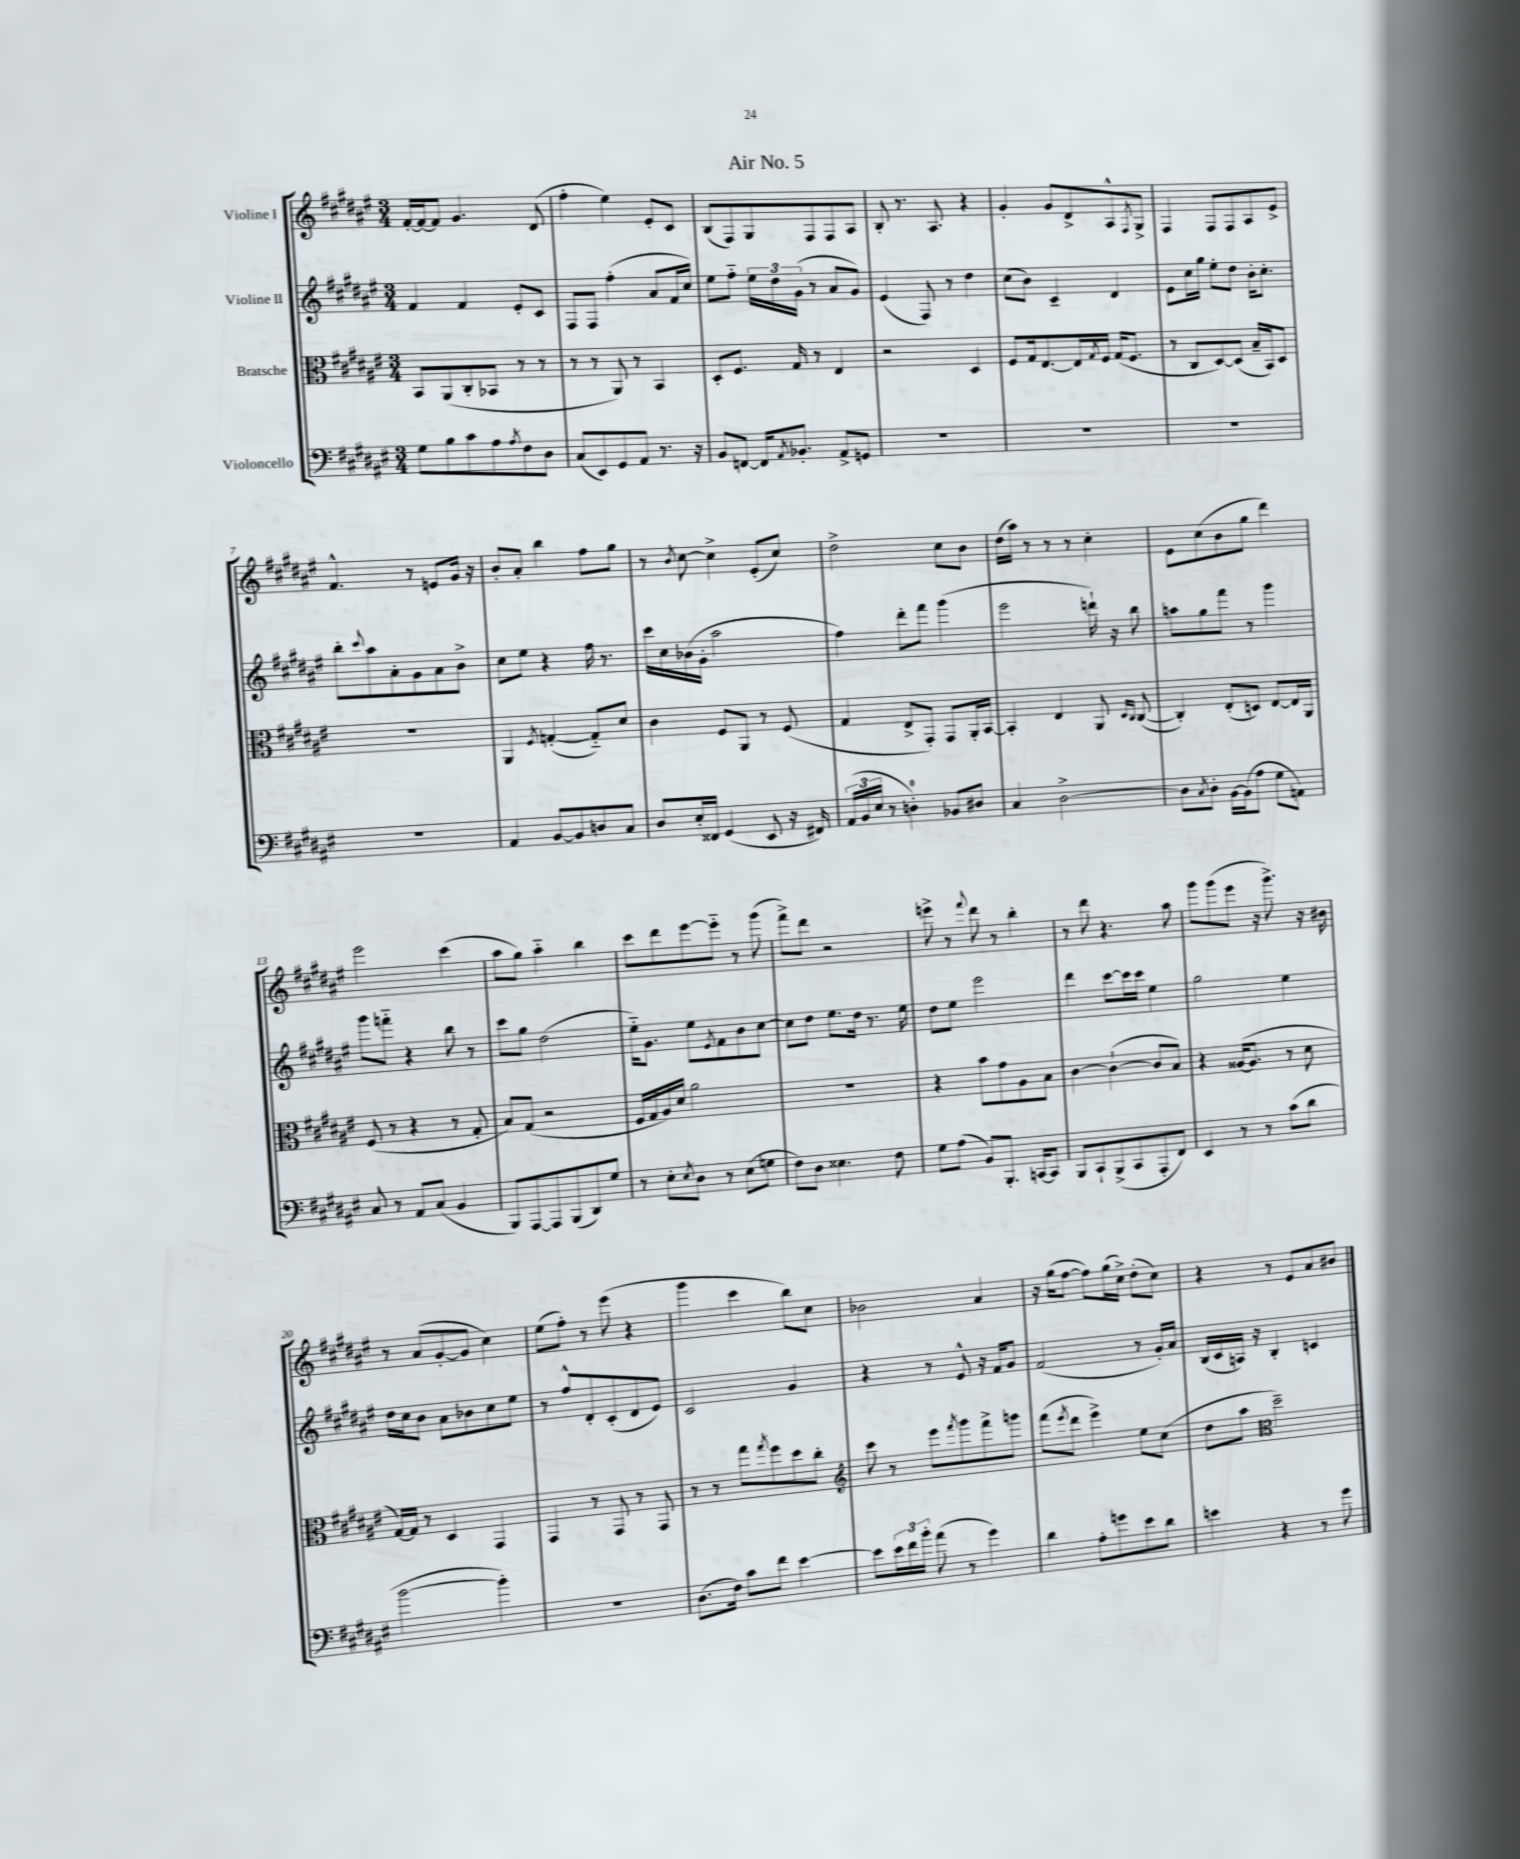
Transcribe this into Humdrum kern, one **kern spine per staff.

**kern	**kern	**kern	**kern
*part4	*part3	*part2	*part1
*staff4	*staff3	*staff2	*staff1
*I"Violoncello	*I"Bratsche	*I"Violine II	*I"Violine I
*clefF4	*clefC3	*clefG2	*clefG2
*k[f#c#g#d#a#e#]	*k[f#c#g#d#a#e#]	*k[f#c#g#d#a#e#]	*k[f#c#g#d#a#e#]
*M3/4	*M3/4	*M3/4	*M3/4
=1	=1	=1	=1
8G#\L	8BB/L	4f#/	[16f#'/LL
.	.	.	16f#/J_
8B\	(8AA#/	.	8f#/J]
8c#\	8C#'/	4f#/	4.g#/
8A#\	8BB-X/J	.	.
8qA#/	.	.	.
8F#\	8r	8e#'/L	.
8D#\J	8r	8c#/J	(8d#/
=2	=2	=2	=2
(8C#/L	8r	8F#/L	4ff#'\
8EE#/)	8r	8F#/J	.
8GG#/	8AA#/)	(4ff#'\	4ee#\)
8AA#/J	8r	.	.
8.r	4BB/	8a#/L	8e#'/L
.	.	16f#/L	8c#/J
16r	.	16cc#/JJ)	.
=3	=3	=3	=3
8BB/L	8D#'/L	8ee#\L	(8B/L
[8FFn/J	8.F#/J	8ff#\J	8F#/)
16FF/KL]	.	24ee#\LL	8G#/
.	.	24dd#\	.
8qAA#/	.	.	.
8.BB-X'/J	16G#/	.	.
.	.	(24g#\JJ	.
.	8r	8r	8F#/
8AA#^/L	4E#/	8a#/L	8F#/
8GGn/J	.	8g#/J)	8A#/J
=4	=4	=4	=4
2.r	2r	(4e#/	8B'/
.	.	.	8.r
.	.	8F#/)	.
.	.	.	8.A#/
.	.	8r	.
.	4D#/	4dd#\	4r
=5	=5	=5	=5
2.r	8F#/L	(8cc#\L	4g#'/
.	16G#/k	8b\J)	.
.	[8.E#/	.	.
.	.	4c#~/	8g#/L
.	16E#/L]	.	8d#^/
.	8qG#/	.	.
.	16F#/JJ	.	.
.	(16G#/KL	4d#/	8A#^^/
.	8.F#/J	.	.
.	.	.	8qF#/
.	.	.	8G#^/J
=6	=6	=6	=6
2.r	8r	8e#\L	4F#/
.	8C#/L	16cc#\L	.
.	.	16gg#\JJ	.
.	[8D#/)	8ee#'\L	8F#/L
.	(8D#/J]	8dd#\J	8F#/
.	16B~/LL	16b'\KL	8A#/
.	16BB/J)	8.cc#'\J	.
.	8D#/J	.	8e#^/J
!!LO:LB:g=z
=7	=7	=7	=7
2.r	2.r	8bb'\L	4.f#^^/
.	.	8qqccc#/	.
.	.	8aa#\	.
.	.	8a#'\	.
.	.	8g#\	8r
.	.	8a#\	8en/L
.	.	8b^\J	16g#/Jk
.	.	.	16r
=8	=8	=8	=8
4AA#/	4AA#/	8cc#\L	8b'/L
.	.	8ee#\J	8a#'/J
.	8qF#/	.	.
[8BB/L	([4Gn'/	4r	4bb\
8BB/]	.	.	.
8Dn/	8G/L])	16ff#\	8ff#\L
.	.	8.r	.
8C#/J	8d#/J	.	8gg#\J
=9	=9	=9	=9
8D#/L	4c#\	16ccc#\LL	8r
.	.	16cc#\	.
.	.	.	8qb/
16E#'/L	.	(16b-X\	[8cc#\
16FF##X/JJ	.	16g#'\JJ	.
(4GG#/	8F#/L	2aa#\	4cc#^\]
.	8AA#/J	.	.
8EE#/	8r	.	(8e#'/L
16r	(8F#/	.	8cc#/J)
16FF#X/)	.	.	.
=10	=10	=10	=10
(24AA#/LL	4G#/	4ff#\)	2dd#^\
24BB/	.	.	.
24E#/JJ	.	.	.
8r	.	.	.
4Dn'\)	8E#^/L	8ddd#'\L	.
.	8GG#'/J)	8fff#\J	.
8BB-X/L	8GG#/L	(4ggg#\	8cc#\L
8D#X/J	16AA#'/L	.	8b\J
.	[16BB/JJ	.	.
=11	=11	=11	=11
4C#/	4BB'/]	2eee#\	(16dd#\LL
.	.	.	16aa#\JJ)
.	.	.	8r
[2D#^\	4E#/	.	8r
.	.	.	8r
.	8AA#/	16dddn`\)	4cc#'\
.	.	16r	.
.	16qqD#/LL	.	.
.	16qqC#/JJ	.	.
.	([8C#/	8bb\	.
=12	=12	=12	=12
8D#\L]	4C#'/])	8aan\L	8e#\L
8qC#/	.	.	.
8D#'\J	.	8gg#\	(8cc#\
[16BB\LL	(8E#'/L	8fff#\J	8b\
(16BB\J]	.	.	.
8A#\J	8Dn/J)	8r	8gg#\J
8G#\L	[8E#/L	4ggg#\	4ddd#\)
8AAn\J)	16E#/L]	.	.
.	16AA#/JJ	.	.
!!LO:LB:g=z
=13	=13	=13	=13
8C#/	(8F#/	8ggg#\L	2eee#\
8r	8r	8fffn\J	.
8AA#/L	4r	4r	.
(8C#/J	.	.	.
4BB/	8r	8bb\	(4ccc#\
.	8G#'/	8r	.
=14	=14	=14	=14
8BBB/L)	8B/L)	8ccc#\L	8aa#\L
[8AAA#/	(8G#/J	8gg#\J	8gg#\J)
8AAA#/]	2r	(2dd#\	4aa#\
(8BBB/	.	.	.
8DD#/)	.	.	4bb\
8G#/J	.	.	.
=15	=15	=15	=15
8r	16F#/LL	16ee#\KL)	8ccc#\L
.	16G#/	8.g#\J	.
8E#'\L	16A#/)	.	8ddd#\
.	16d#/JJ	.	.
8qE#/	.	.	.
8D#\J	2a#\	8ee#\L	[8eee#\
.	.	8qe#/	.
8r	.	8f#\	8eee#\J]
(8E#\L	.	8b\	8r
8Gn\J	.	[8cc#\J	(8ggg#\
=16	=16	=16	=16
8F#\L)	2.r	8cc#\L]	8fff#^\L)
8D#\J	.	8dd#\J	8ddd#\J
4.E##X\	.	8.ee#\L	2r
.	.	16dd#\Jk	.
.	.	8.r	.
8F#\	.	.	.
.	.	16ee#\	.
=17	=17	=17	=17
8G#\L	4r	8dd#\L	8eeen^\
(8A#\J	.	8ee#\J	8r
.	.	.	8qqfff#/
8BB/L)	8b\L	2eee#\	8ddd#\
8.BBB'/J	8g#\	.	8r
.	8A#\	.	4bb'\
[16CCn/KL	.	.	.
8CC/J]	8B\J	.	.
=18	=18	=18	=18
8BBB/L	[4c#\	4ddd#\	8r
8CC#`/	.	.	8ddd#\
(8BBB^/	(4c#`\_	[8ccc#\L	4.r
8CC#/	.	16ccc#\L]	.
.	.	16ccc#\JJ	.
8AAA#'/	8c#/L]	4ee#\	.
8FF#/J)	8B/J)	.	8aa#\
=19	=19	=19	=19
4EE#/	4r	2gg#\	8ggg#\L
.	.	.	(8ggg#\
8r	([16A##X/KL	.	8eee#\J
.	8.A##/J]	.	.
8r	.	.	16r
.	.	.	8.ggg#^\)
(8c#\L	8r	4ee#\	.
8d#\J	8d#\	.	16r
.	.	.	16b#X\
!!LO:LB:g=z
=20	=20	=20	=20
[2b\	[16G#/LL)	16dd#\LL	8r
.	16G#/JJ]	16cc#\J	.
.	8r	8b\J	(8a#/L
.	4D#/	8a#\L	[8g#'/
.	.	8b-X\	8g#/J]
4b'\])	4GG#/	8cc#\	4cc#\)
.	.	8ee#\J	.
=21	=21	=21	=21
2.r	4GG#/	8r	(8ee#\L
.	.	8ff#^^/L	8ff#'\J)
.	8r	8d#'/	8r
.	8GG#/	(8c#'/	(8eee#\
.	8r	8d#/	4r
.	8GG#/	8e#/J)	.
=22	=22	=22	=22
(8.D#\L	8r	2c#/	4ggg#\
.	8r	.	.
16F#\Jk)	.	.	.
8c#\L	8gg#\L	.	4ccc#\
.	8qgg#/	.	.
8f#\J	8ff#\	.	.
[4e#\	8dd#\	4g#/	8bb\L)
.	8cc#'\J	.	8cc#\J
=23	=23	=23	=23
*	*clefG2	*	*
8e#\L]	8ccc#\	4r	2b-X\
24e#\L	8r	.	.
24f#\	.	.	.
24b'\JJ	.	.	.
(8a#\	8eee#\L	8r	.
.	8qfff#/	.	.
8r	8ggg#\	8e#^^/	.
4g#\)	8fff#^\	16r	4a#/
.	.	16f#/KL	.
.	8gggn\J	8g#/J	.
=24	=24	=24	=24
4d#\	(8fff#\L	(2f#/	16r
.	.	.	(16gg#\KL
.	8qeee#/	.	.
.	8ddd#\J	.	[8ff#\J
8A#'\L	4eee#^\)	.	8ff#\L])
8gn\	.	.	(16gg#\L
.	.	.	16cc#^\JJ)
8e#\	8ee#\L	8r	(8dd#'\L
8d#\J	(8cc#\J	16g#'/LL)	8cc#\J)
.	.	16a#/JJ	.
=25	=25	=25	=25
4en\	8dd#\L	(16B/LL	4r
.	.	16c#/	.
.	8aa#\J	16An/JJ)	.
.	.	16r	.
*	*clefC3	*	*
4r	2dd#~\)	4B'/	8r
.	.	.	8e#/L
8r	.	4cn/	8a#/
8g#\	.	.	8b#X/J
==	==	==	==
*-	*-	*-	*-
